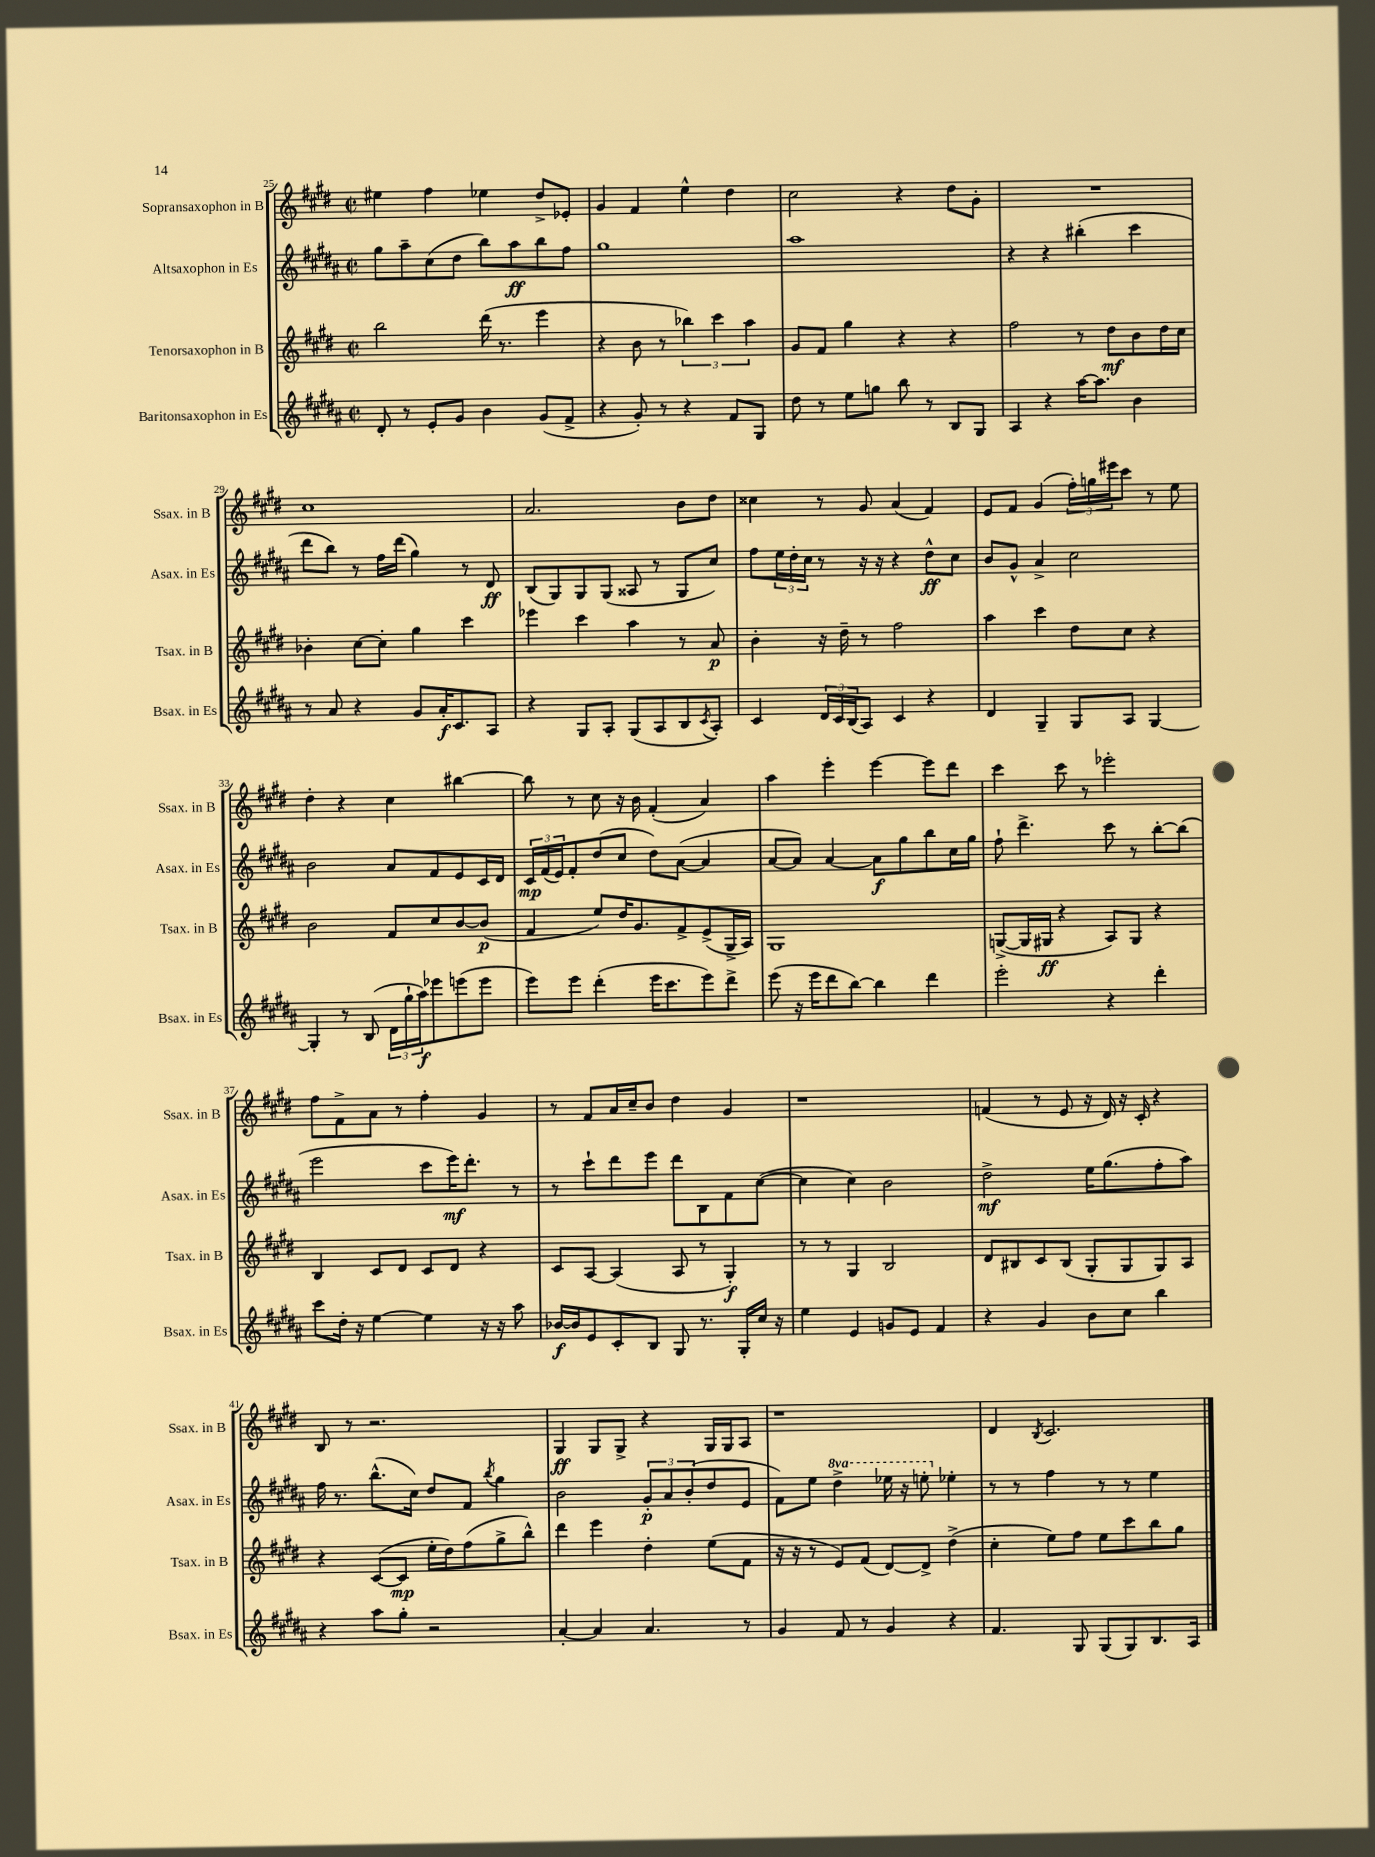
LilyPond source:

<<
\new StaffGroup <<
\new Staff = "s0" \with { instrumentName = "Sopransaxophon in B" shortInstrumentName = "Ssax. in B" } {
    \clef treble \key e \major \defaultTimeSignature \time 2/2
    eis''4 fis''4 ees''4 dis''8-> ees'8-. |
    gis'4 fis'4 e''4-^ dis''4 |
    cis''2 r4 dis''8 gis'8-. |
    R1 |
    cis''1 |
    a'2. b'8 dis''8 |
    cisis''4 r8 gis'8 a'4( fis'4) |
    e'8 fis'8 gis'4( \tuplet 3/2 { fis''16-.) g''16 eis'''16 } cis'''8 r8 e''8 |
    dis''4-. r4 cis''4 bis''4~ |
    bis''8 r8 cis''8 r16 b'16 fis'4-.( a'4) |
    a''4 e'''4-. e'''4~ e'''8 dis'''8 |
    cis'''4 cis'''8 r8 ees'''2-. |
    fis''8 fis'8-> a'8 r8 fis''4-. gis'4 |
    r8 fis'8 a'16 cis''16-- b'8 dis''4 gis'4 |
    r1 |
    f'4( r8 e'8 r16 dis'16) r16 cis'16-. r4 |
    b8 r8 r2. |
    gis4\ff gis8 gis8-> r4 gis16 gis16 a8 |
    r1 |
    dis'4 \acciaccatura { b8 } cis'2. \bar "|." |
}
\new Staff = "s1" \with { instrumentName = "Altsaxophon in Es" shortInstrumentName = "Asax. in Es" } {
    \clef treble \key b \major \defaultTimeSignature \time 2/2 \set Staff.ottavationMarkups = #ottavation-simple-ordinals
    gis''8 ais''8-- cis''8( dis''8 b''8) ais''8\ff b''8 fis''8 |
    gis''1 |
    ais''1 |
    r4 r4 bis''4-.( cis'''4 |
    dis'''8 b''8) r8 fis''16 dis'''16( gis''4) r8 dis'8\ff |
    b8( gis8) gis8 gis8( aisis8 r8 gis8 cis''8) |
    fis''8 \tuplet 3/2 { e''16 dis''16-. cis''16 } r8 r16 r16 r4 dis''8-^\ff cis''8 |
    b'8 gis'8-^ ais'4-> cis''2 |
    b'2 ais'8 fis'8 e'8 cis'16 dis'16 |
    \tuplet 3/2 { cis'16\mp fis'16( e'16) } fis'8-. dis''8( cis''8 dis''8) ais'8~( ais'4 |
    ais'8~ ais'8) ais'4~ ais'8\f gis''8 b''8 cis''16 gis''16 |
    fis''8-! dis'''4.-> cis'''8 r8 b''8~-. b''8( |
    e'''2 cis'''8 e'''16\mf) dis'''8.-. r8 |
    r8 cis'''8-! dis'''8 e'''8 dis'''8 b8 fis'8 cis''8~( |
    cis''4 cis''4) b'2 |
    dis''2->\mf e''16 gis''8.( fis''8-. ais''8) |
    fis''16 r8. b''8.-^( cis''16) dis''8 fis'8 \acciaccatura { b''8 } gis''4 |
    b'2 \tuplet 3/2 { gis'8-.\p ais'8 b'8-.( } dis''8 e'8 |
    fis'8) e''8 \ottava #1 dis'''4-> ees'''16 r16 e'''8-. \ottava #0 ees''4-. |
    r8 r8 fis''4 r8 r8 e''4 \bar "|." |
}
\new Staff = "s2" \with { instrumentName = "Tenorsaxophon in B" shortInstrumentName = "Tsax. in B" } {
    \clef treble \key e \major \defaultTimeSignature \time 2/2
    b''2 dis'''16( r8. e'''4 |
    r4 b'8 r8 \tuplet 3/2 { bes''4) cis'''4 a''4 } |
    gis'8 fis'8 gis''4 r4 r4 |
    fis''2 r8 dis''8\mf b'8 dis''16 cis''16 |
    bes'4-. cis''8~ cis''8-. gis''4 cis'''4 |
    ees'''4 cis'''4 a''4 r8 a'8\p |
    b'4-. r16 dis''16-- r8 fis''2 |
    a''4 cis'''4 dis''8 cis''8 r4 |
    b'2 fis'8 cis''8 b'8~ b'8\p( |
    fis'4 e''8) dis''16 gis'8. fis'8-> e'8->( gis16-> a16) |
    gis1 |
    g8~->( g16 gis16\ff r4 a8) gis8 r4 |
    b4 cis'8 dis'8 cis'8 dis'8 r4 |
    cis'8 a8~ a4( a8 r8 gis4-.\f) |
    r8 r8 gis4 b2 |
    dis'8 bis8 cis'8 bis8( gis8-. gis8 gis8) a8 |
    r4 cis'8~( cis'8\mp e''16-. dis''16) fis''8( gis''8-> b''8-^) |
    dis'''4 e'''4 dis''4-. e''8( fis'8 |
    r16 r16 r8 e'8) fis'8( dis'8~) dis'8-> dis''4->( |
    cis''4-. e''8) fis''8 e''8 cis'''8 b''8 gis''8 \bar "|." |
}
\new Staff = "s3" \with { instrumentName = "Baritonsaxophon in Es" shortInstrumentName = "Bsax. in Es" } {
    \clef treble \key b \major \defaultTimeSignature \time 2/2
    dis'8-. r8 e'8-. gis'8 b'4 gis'8( fis'8-> |
    r4 gis'8-.) r8 r4 fis'8 gis8 |
    dis''8 r8 e''8 g''8 b''8 r8 b8 gis8 |
    ais4 r4 ais''16~ ais''8. b'4 |
    r8 ais'8 r4 gis'8 ais'16-.\f cis'8. ais8 |
    r4 gis8 ais8-. gis8( ais8 b8 \acciaccatura { cis'8 } ais8-.) |
    cis'4 \tuplet 3/2 { dis'16 cis'16 b16( } ais8) cis'4 r4 |
    dis'4 gis4-- gis8 ais8 gis4~ |
    gis4-. r8 b8( \tuplet 3/2 { dis'16 gis''16-! ais''16\f) } ees'''8 e'''8( e'''8 |
    e'''8) e'''8 dis'''4-.( e'''16 cis'''8. e'''8) dis'''8-> |
    e'''8( r16 e'''16 dis'''8 b''8~) b''4 dis'''4 |
    e'''2-. r4 dis'''4-. |
    cis'''8 dis''16-. r16 e''4~ e''4 r16 r16 ais''8 |
    bes'16~\f bes'16 e'8 cis'8-. b8 gis8 r8. gis16-. cis''16 r16 |
    e''4 e'4 g'8 e'8 fis'4 |
    r4 gis'4 b'8 cis''8 b''4 |
    r4 ais''8 gis''8-. r2 |
    ais'4~-. ais'4 ais'4. r8 |
    gis'4 fis'8 r8 gis'4 r4 |
    fis'4. gis8 gis8( gis8) b8. ais16 \bar "|." |
}
>>
>>
\layout { \context { \Score currentBarNumber = #25 } }
